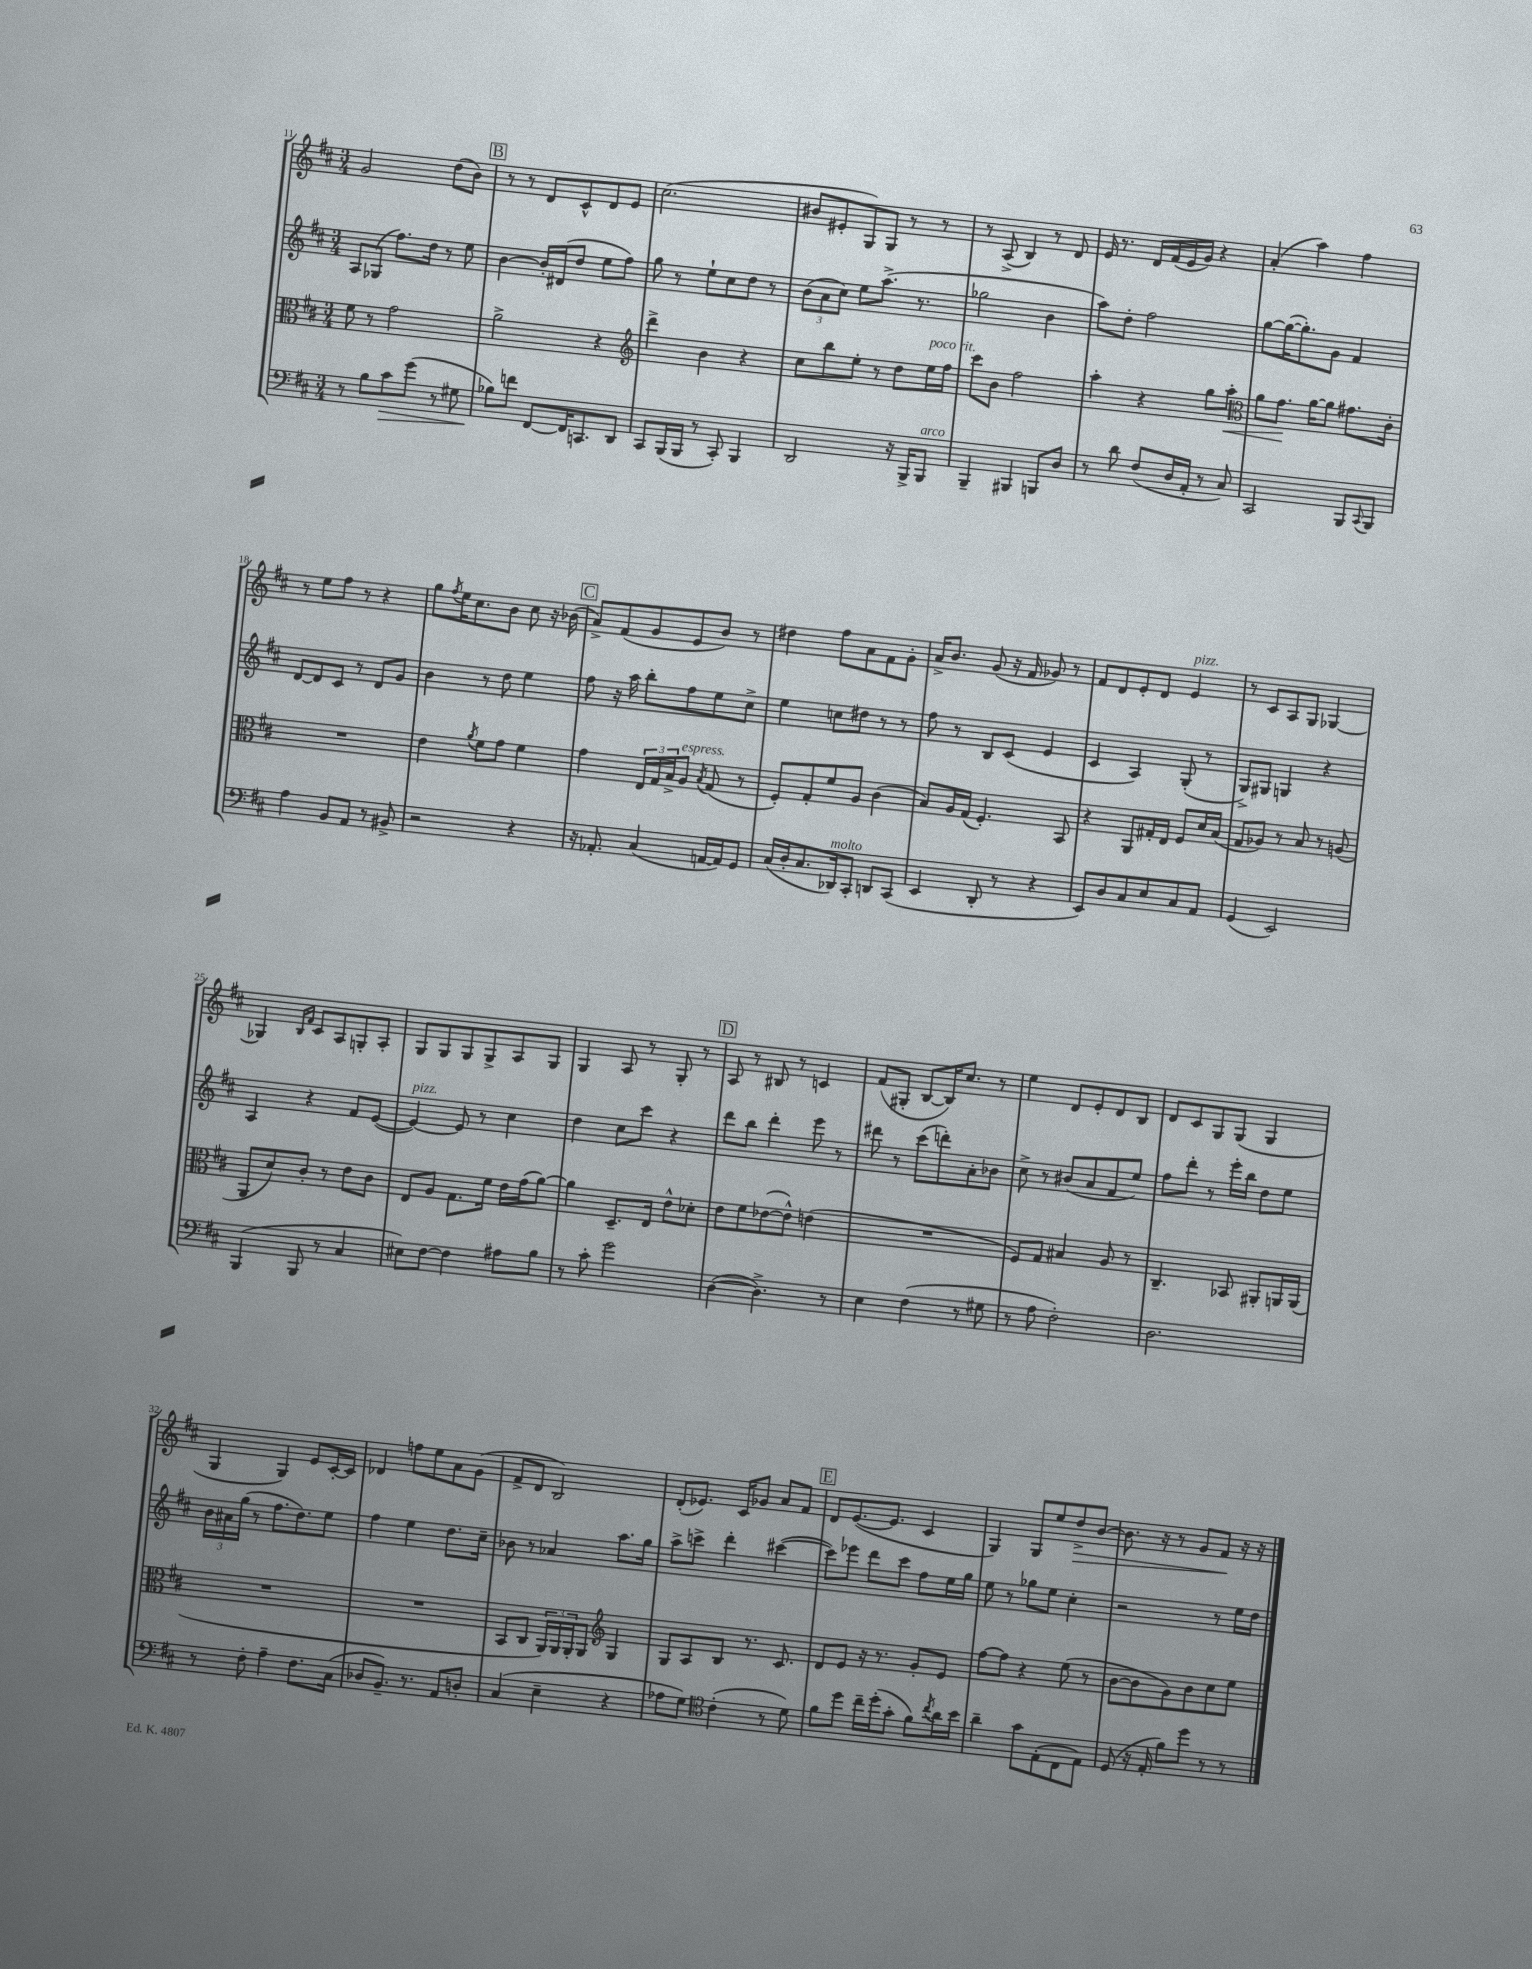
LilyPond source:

<<
\new StaffGroup <<
\new Staff = "s0" {
    \clef treble \key d \major \numericTimeSignature \time 3/4
    g'2 d''8( b'8) |
    \mark \markup { \box "B" } r8 r8 d'8 cis'8-^ d'8 e'8 |
    cis''2.( |
    bis'8 eis'8-. g8) g8 r8 r8 |
    r8 a8->( b4) r8 d'8 |
    e'16 r8. d'16 fis'16( e'16 g'16) r4 |
    a'4-.( a''4) fis''4 |
    r8 e''8 fis''8 r8 r4 |
    g''8 \acciaccatura { fis''8 } e''16 cis''8. b'8 cis''8 r16 bes'16( |
    \mark \markup { \box "C" } a'8->) fis'8( g'8 e'8 b'8) r8 |
    dis''4 fis''8 a'8 fis'8 g'8-. |
    a'16-> b'8. g'8( r16 fis'16 ges'8) r8 |
    fis'8 d'8 e'8-. d'8 e'4^\markup { \italic "pizz." } |
    r8 cis'8 a8 g8 ges4~ |
    ges4 \grace { b16 fis'16 } cis'8 a8 g8-. a8-. |
    g8 g8 g8 g8-> a8 g8 |
    g4 a8 r8 g8-. r8 |
    \mark \markup { \box "D" } a8 r8 bis8 r8 c'4 |
    fis'8( gis8-. b8~ b16) cis''8. r8 |
    e''4 d'8 e'8-. d'8 b8 |
    d'8 cis'8 g8 g8( g4 |
    g4 g4) e'8 cis'16~-. cis'16 |
    des'4 f''8 e''8 a'8 g'8( |
    fis'8-> d'8 b2) |
    d'8-.( ees'8.) cis'16 ges'8 a'8 fis'8 |
    \mark \markup { \box "E" } d'8 e'8.~( e'8. cis'4 |
    g4) g8 e''8 d''8->\> b'8~ |
    b'8. r16 r8 g'8 fis'8\! r16 r16 \bar "|." |
}
\new Staff = "s1" {
    \clef treble \key d \major \numericTimeSignature \time 3/4
    a8 ges8( fis''8.) d''16 r8 e''8 |
    \mark \markup { \box "B" } b'4~ b'16-. dis'16( d''8 e''8 fis''8) |
    g''8 r8 e''8-! cis''8 d''8 r8 |
    \tuplet 3/2 { b'8( a'8 cis''8) } e''8 a''8.->( r8. |
    ges''2 b'4 |
    a''8) d''8-. fis''2 |
    g''8~ g''16~( g''8.-.) g'8 fis'4 |
    d'8~ d'8 cis'8 r8 d'8 g'8 |
    b'4 r8 d''8 e''4 |
    \mark \markup { \box "C" } fis''8 r16 a''16 b''8-. fis''8 e''8 cis''8-> |
    e''4 c''8 dis''8 r8 r8 |
    fis''8 r8 b8 cis'8( e'4 |
    cis'4 a4) g8-.( r8 |
    g8->) gis8 g4 r4 |
    a4 r4 fis'8 e'8~( |
    e'4~^\markup { \italic "pizz." }) e'8 r8 cis''4 |
    d''4 cis''8 cis'''8 r4 |
    \mark \markup { \box "D" } d'''8 b''8 d'''4-. e'''8 r8 |
    dis'''8 r8 cis'''8( d'''8-.) a'8-. bes'8 |
    cis''8-> r8 bis'8( a'8 fis'8 e''8) |
    fis''8 d'''8-. r8 e'''16-. b''16 d''8 e''8 |
    \tuplet 3/2 { b'16 ais'16 g''16( } r8 fis''8. d''8.) e''8 |
    fis''4 e''4 d''8. cis''16-- |
    bes'8 r8 aes'4 a''8. g''16 |
    a''8-> c'''8-> d'''4-. cis'''4~( |
    \mark \markup { \box "E" } cis'''8) ees'''8 d'''8 cis'''8 fis''8 e''16 g''16 |
    e''8 r8 ges''8 e''8 cis''4-. |
    r2 r8 e''16 d''16 \bar "|." |
}
\new Staff = "s2" {
    \clef alto \key d \major \numericTimeSignature \time 3/4
    fis'8 r8 g'2 |
    \mark \markup { \box "B" } a'2-> r4 |
    \clef treble d'''4-> b'4 r4 |
    cis''8 b''8 e''8-. r8 d''8 e''16^\markup { \italic "poco rit." } fis''16 |
    cis'''8 b'8 fis''2 |
    a''4-. r4 g''8 a''8-.\< |
    \clef alto a'8 g'8.\! a'16~ a'8 gis'8. cis'16-. |
    R2. |
    e'4 \acciaccatura { a'8 } fis'8 g'8 fis'4 |
    \mark \markup { \box "C" } g'4 \tuplet 3/2 { e16 g16 b16-> } a8^\markup { \italic "espress." } \acciaccatura { b8 } g8( r8 |
    fis8-.) g8-. fis'8 a8 cis'4( |
    b8) a16 g16( fis4.-.) b,8 |
    r4 a,8 gis16-. e16 fis8 d'16 b16( |
    g8 aes8) r8 b8 r8 a8( |
    a,8 d'8) cis'8-. r8 e'8 cis'8 |
    e8 a8 g8. fis'16 e'16 g'16( a'8~) |
    a'4 d8.-- e16 e'8-^ des'8-. |
    \mark \markup { \box "D" } e'8 fis'8 ees'8~( ees'8-^) e'4( |
    R2. |
    fis8) g8 bis4 a8 r8 |
    cis4.-- bes,8 ais,8-. a,16 a,16( |
    R2. |
    R2. |
    b,8 cis8 \tuplet 3/2 { a,16) a,16 a,16-. } a,8 \clef treble g4 |
    g8 a8 b8 r8. cis'8. |
    \mark \markup { \box "E" } d'8 e'8 r16 r8. g'8-. e'8 |
    fis''8~ fis''8 r4 e''8( r8 |
    b'8~ b'8 g'8) b'8 cis''8 e''8 \bar "|." |
}
\new Staff = "s3" {
    \clef bass \key d \major \numericTimeSignature \time 3/4
    r8 b8 cis'8\> g'8( r8 gis8 |
    \mark \markup { \box "B" } bes8\!) f'8 fis,8~ fis,16 c,8. d,8 |
    cis,8 b,,16( b,,16 r8 cis,8-.) b,,4 |
    d,2 r16 b,,16-> b,,8^\markup { \italic "arco" } |
    b,,4-- bis,,4 b,,8 d8 |
    r8 d'8 fis8( d16 a,16-. r8 cis8) |
    cis,2 b,,8 \appoggiatura { cis,8 } b,,8 |
    a4 b,8 a,8 r8 bis,8-> |
    r2 r4 |
    \mark \markup { \box "C" } r16 aes,8.-. cis4( a,16~ a,16) g,8 |
    cis16( d16-. cis8. des,16^\markup { \italic "molto" }) cis,8-. d,8 cis,8( |
    e,4 d,8-. r8 r4 |
    e,8) d8 cis8 e8 cis8 a,8 |
    g,4( e,2) |
    b,,4( b,,8 r8 cis4 |
    eis8) fis8~ fis4 ais8 b8 |
    r8 cis'8-. g'2 |
    \mark \markup { \box "D" } d4~( d4.->) r8 |
    e4 fis4( r8 gis8 |
    r8 a8 fis2-.) |
    d2. |
    r8 fis8-. a4-- fis8. cis16( |
    des8 b,8.--) r8. a,8 d8-. |
    cis4( e4-- r4 |
    aes8 g8) \clef tenor cis'4-.( r8 d'8) |
    \mark \markup { \box "E" } fis'8 d''8 cis''16-- d''16-.( g'8-. fis'8) \acciaccatura { cis''8 } a'16 b'16 |
    a'4-- g'8 e8-.( cis8 e8) |
    d8( r16 e16-. fis'8) d''8 r8 r8 \bar "|." |
}
>>
>>
\layout { \context { \Score currentBarNumber = #11 } }
